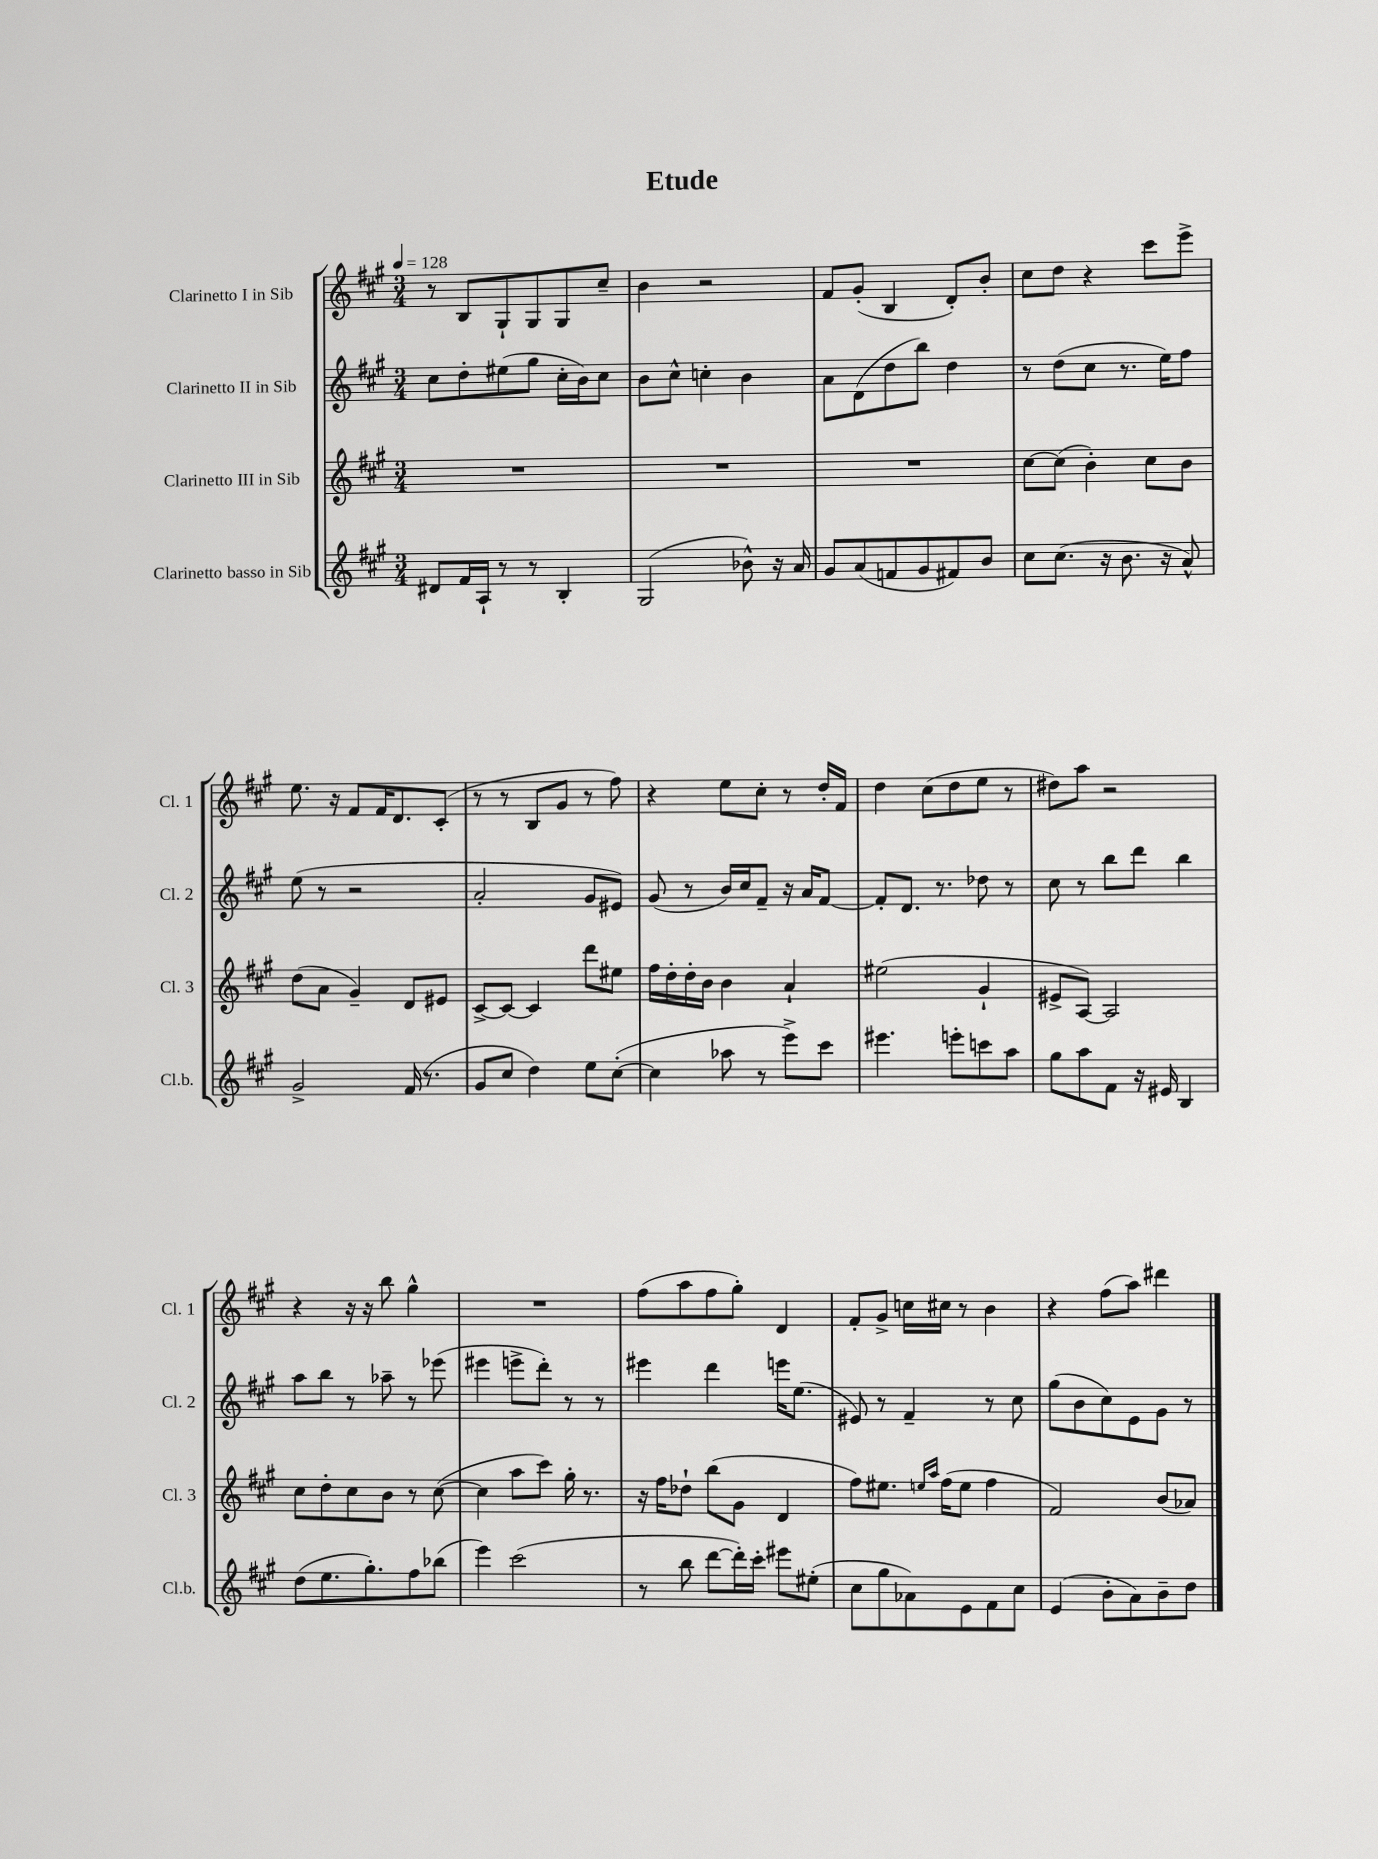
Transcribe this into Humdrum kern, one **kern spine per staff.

**kern	**kern	**kern	**kern
*part4	*part3	*part2	*part1
*staff4	*staff3	*staff2	*staff1
*I"Clarinetto basso in Sib	*I"Clarinetto III in Sib	*I"Clarinetto II in Sib	*I"Clarinetto I in Sib
*I'Cl.b.	*I'Cl. 3	*I'Cl. 2	*I'Cl. 1
*clefG2	*clefG2	*clefG2	*clefG2
*k[f#c#g#]	*k[f#c#g#]	*k[f#c#g#]	*k[f#c#g#]
*M3/4	*M3/4	*M3/4	*M3/4
*MM128	*MM128	*MM128	*MM128
=1	=1	=1	=1
8d#X/L	2.r	8cc#\L	8r
16f#/L	.	8dd'\	8B/L
16A`/JJ	.	.	.
8r	.	(8ee#X\	8G#`/
8r	.	8gg#\J	8G#/
4B'/	.	16cc#'\LL	8G#/
.	.	16b\J)	.
.	.	8cc#\J	8cc#~/J
=2	=2	=2	=2
(2G#/	2.r	8b\L	4b\
.	.	8cc#^^\J	.
.	.	4ccn'\	2r
8b-X^^\)	.	4b\	.
16r	.	.	.
16a/	.	.	.
=3	=3	=3	=3
8g#/L	2.r	8a\L	8f#/L
(8a/	.	(8d\	(8g#'/J
8fn/	.	8dd\	4B/
8g#/	.	8bb\J)	.
8f#X/)	.	4dd\	8d'/L)
8b/J	.	.	8b'/J
=4	=4	=4	=4
8cc#\L	[8cc#\L	8r	8cc#\L
(8.cc#\J	(8cc#\J]	(8dd\L	8dd\J
.	4b'\)	8cc#\J	4r
16r	.	.	.
8.b\	.	8.r	.
.	8cc#\L	.	8ccc#\L
16r	.	16ee\KL)	.
8a^^/)	8b\J	8ff#\J	8eee^\J
!!LO:LB:g=z
=5	=5	=5	=5
2g#^/	(8dd\L	(8ee\	8.ee\
.	8a\J	8r	.
.	.	.	16r
.	4g#~/)	2r	8f#/L
.	.	.	16f#/K
.	.	.	8.d/
(16f#/	8d/L	.	.
8.r	.	.	.
.	8e#X/J	.	(8c#'/J
=6	=6	=6	=6
8g#/L	[8c#^/L	2a'/	8r
8cc#/J	8c#/J_	.	8r
4dd\)	4c#/]	.	8B/L
.	.	.	8g#/J
8ee\L	8ddd\L	8g#/L	8r
([8cc#'\J	8ee#X\J	8e#X/J)	8ff#\)
=7	=7	=7	=7
4cc#\]	16ff#\LL	(8g#/	4r
.	16dd'\	.	.
.	16dd'\	8r	.
.	16b\JJ	.	.
8aa-X\	4b\	16b/LL)	8ee\L
.	.	16cc#/J	.
8r	.	8f#~/J	8cc#'\J
8eee^\L)	4a`/	16r	8r
.	.	16a/KL	.
8ccc#\J	.	[8f#/J	16dd'/LL
.	.	.	16f#/JJ
=8	=8	=8	=8
4.eee#X\	(2ee#X\	8f#'/L]	4dd\
.	.	8.d/J	.
.	.	.	(8cc#\L
.	.	8.r	.
8eeen'\L	.	.	8dd\
8cccn\	4g#`/	8dd-X\	8ee\J
8aa\J	.	8r	8r
=9	=9	=9	=9
8gg#\L	8e#X^/L	8cc#\	8dd#X\L)
8aa\	[8A/J)	8r	8aa\J
8f#\J	2A/]	8bb\L	2r
16r	.	8ddd\J	.
16e#X/	.	.	.
4B/	.	4bb\	.
!!LO:LB:g=z
=10	=10	=10	=10
(8dd\L	8cc#\L	8aa\L	4r
8.ee\	8dd'\	8bb\J	.
.	8cc#\	8r	16r
8.gg#'\)	.	.	16r
.	8b\J	8aa-X~\	8bb\
8ff#\	8r	8r	4gg#^^\
(8bb-X\J	([8cc#\	(8eee-X\	.
=11	=11	=11	=11
4eee\)	4cc#\]	4eee#X\	2.r
(2ccc#\	8aa\L	8eeen^\L	.
.	8ccc#\J)	8ddd'\J)	.
.	16gg#'\	8r	.
.	8.r	.	.
.	.	8r	.
=12	=12	=12	=12
8r	16r	4eee#X\	(8ff#\L
.	16ff#\KL	.	.
8bb\	8dd-X`\J	.	8aa\
[8ddd\L	(8bb\L	4ddd\	8ff#\
16ddd'\L])	8g#\J	.	8gg#'\J)
16ccc#'\JJ	.	.	.
8eee#X\L	4d/	16eeen\KL	4d/
.	.	(8.ee\J	.
(8ee#X'\J	.	.	.
=13	=13	=13	=13
8cc#\L	8ff#\L)	8e#X/)	8f#'/L
8gg#\	8.ee#X\J	8r	8g#^/J
8a-X\)	.	4f#~/	16ccn\LL
.	16qqeen/LL	.	.
.	16qqaa/JJ	.	.
.	(16ff#\KL	.	16cc#X\JJ
8e\	8ee\J	.	8r
8f#\	4ff#\	8r	4b\
8cc#\J	.	8cc#\	.
=14	=14	=14	=14
(4e/	2f#/)	(8gg#\L	4r
.	.	8b\	.
8b'\L	.	8cc#\)	(8ff#\L
8a\)	.	8e\	8aa\J)
8b~\	(8b/L	8g#\J	4ddd#X\
8dd\J	8a-X/J)	8r	.
==	==	==	==
*-	*-	*-	*-
